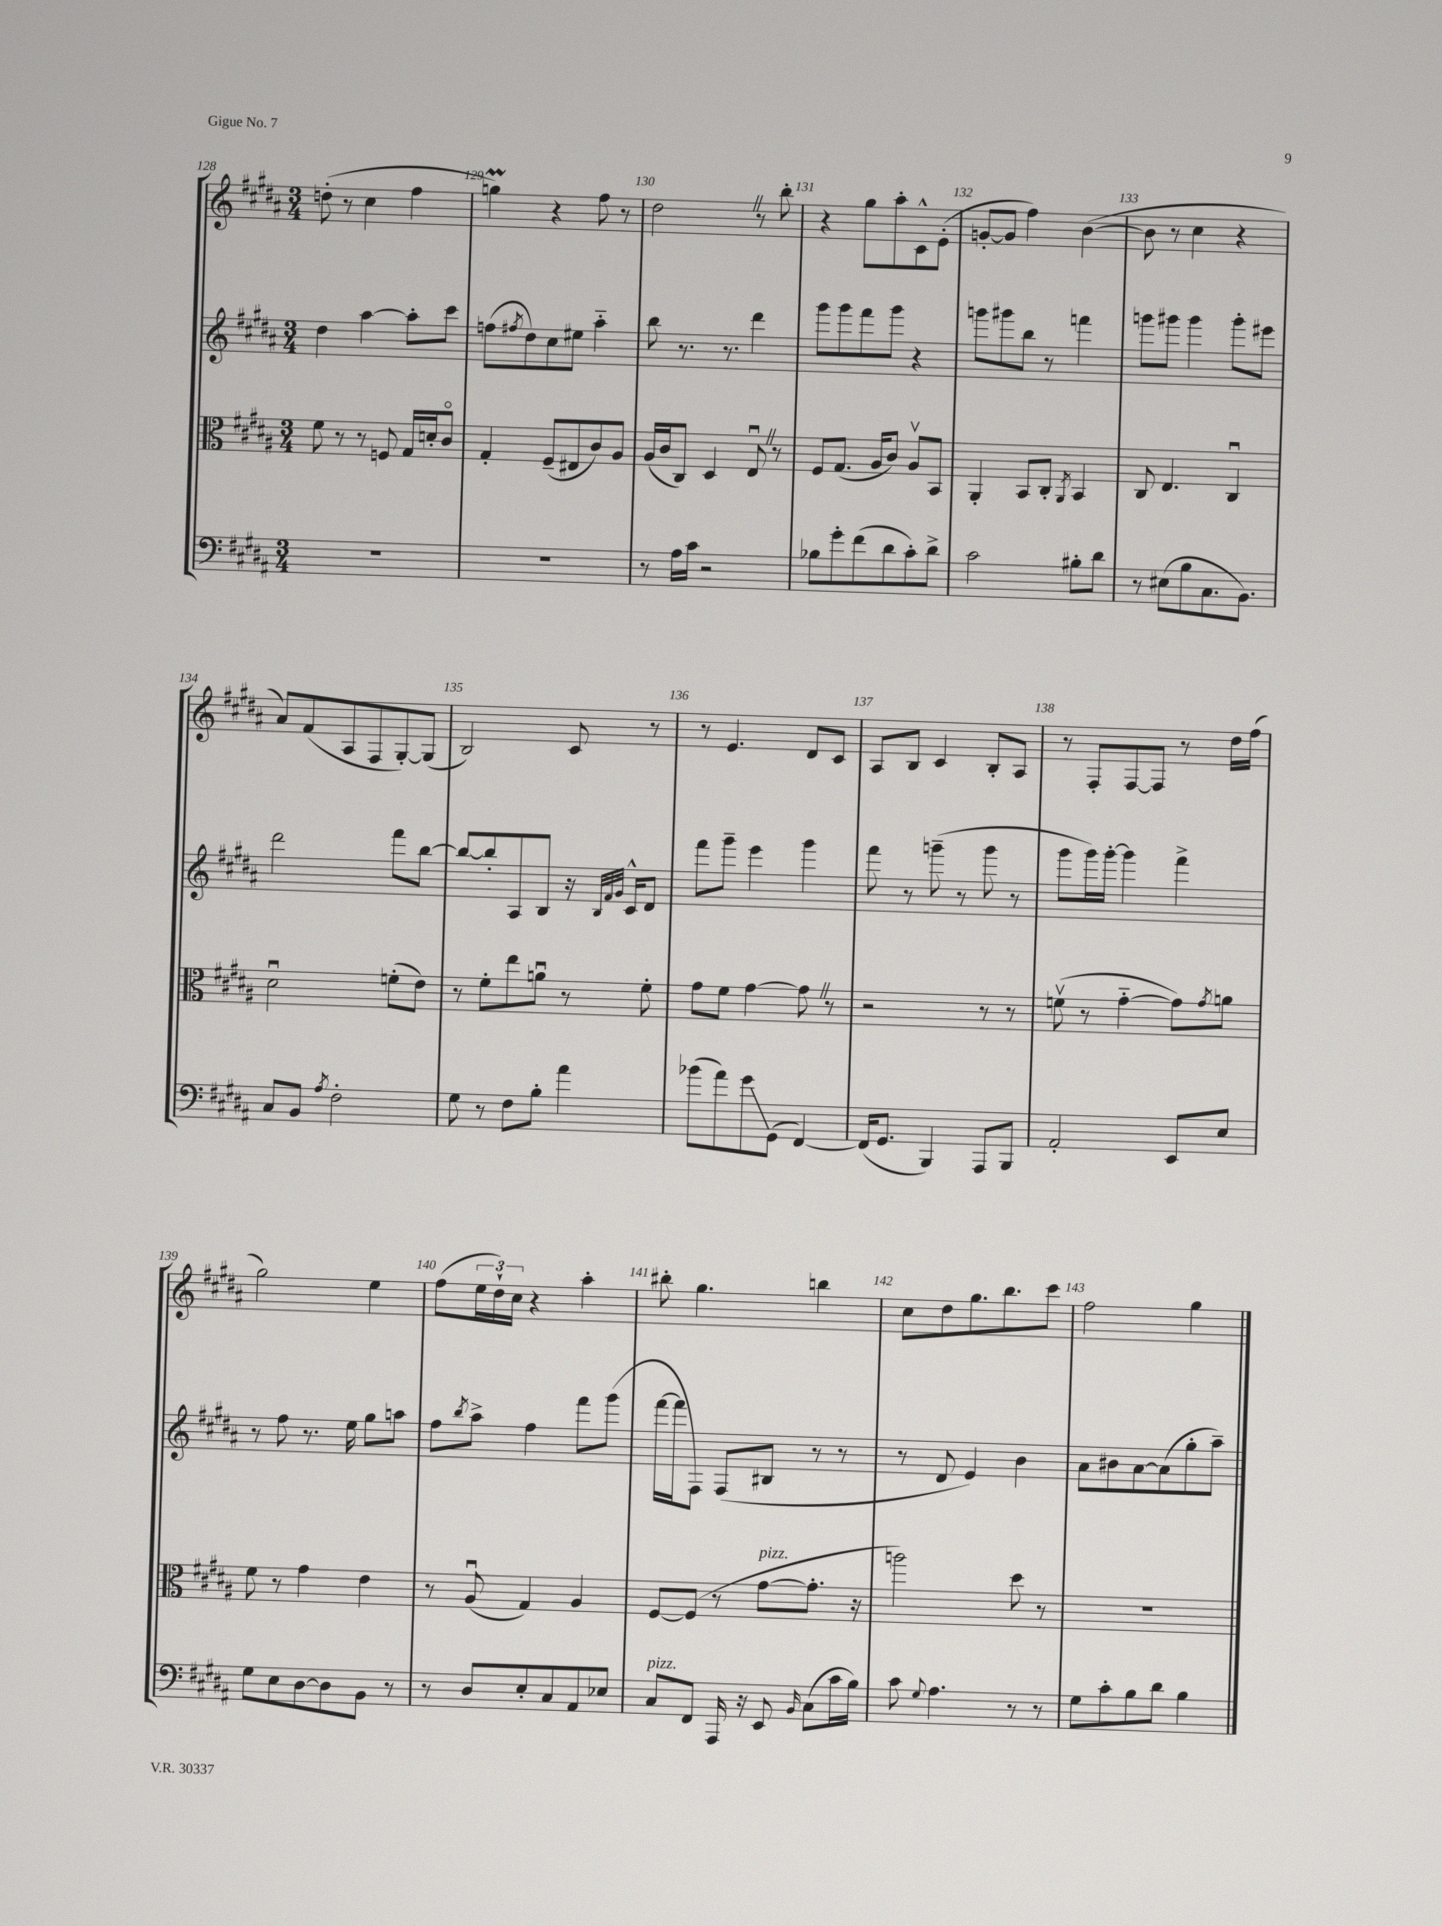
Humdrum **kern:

**kern	**kern	**kern	**kern
*staff4	*staff3	*staff2	*staff1
*clefF4	*clefC3	*clefG2	*clefG2
*k[f#c#g#d#a#]	*k[f#c#g#d#a#]	*k[f#c#g#d#a#]	*k[f#c#g#d#a#]
*M3/4	*M3/4	*M3/4	*M3/4
2.r	8f#	4dd#	(8dd'
.	8r	.	8r
.	8r	[4aa#	4cc#
.	8F	.	.
.	16G#	8aa#']	4ff#
.	16d'	.	.
.	8c#o	8ccc#	.
=	=	=	=
2.r	4G#'	(8ff	4gg)
.	.	8qff#	.
.	.	8dd#)	.
.	(8F#~	8cc#	4r
.	8E#	8ee#	.
.	8c#)	4aa#'~	8ff#
.	8A#	.	8r
=	=	=	=
8r	(16A#	8bb	2dd#
.	16c#	.	.
16A#	8C#)	8.r	.
16c#	.	.	.
2r	4D#	.	.
.	.	8.r	.
.	8Eu	4ddd#	8r
.	8r	.	8bb'
=	=	=	=
8B-	8F#	8ggg#	4r
8g#'	(8.G#	8ggg#	.
(8f#	.	8fff#	8gg#
.	16A#	.	.
8d#	8c#)	8ggg#	8aa#'
8c#')	8A#v	4r	8c#^^
8d#^	8BB	.	(8e'
=	=	=	=
2c#	4AA#'	8ggg	[8g'
.	.	8ggg#	8g]
.	8BB	8bb	4ff#)
.	8C#'	8r	.
.	8qAA#	.	.
8B#'	4BB	4fff	([4b
8d#	.	.	.
=	=	=	=
8r	8C#	8ggg	8b]
(8E#	4.E	8ggg#	8r
8B	.	4ggg#	4cc#
8.C#	.	.	.
.	4C#u	8ggg#'	4r
8.BB)	.	.	.
.	.	8eee#	.
=	=	=	=
8C#	2d#u	2ddd#	8a#)
8BB	.	.	(8f#
8qA#	.	.	.
2F#'	.	.	8A#
.	.	.	8F#
.	(8f'	8fff#	[8G#')
.	8e)	[8bb	(8G#]
=	=	=	=
8G#	8r	8bb_	2B)
8r	8f#'	8bb']	.
8F#	8ee	8A#	.
8B'	8au	8B	.
4a#	8r	16r	8c#
.	.	32qqB	.
.	.	32qqf#	.
.	.	32qqg#	.
.	.	16c#^^	.
.	8f#'	8d#	8r
=	=	=	=
(8b-	8g#	8fff#	8r
8a#)	8f#	8ggg#~	4.e
8g#	[4g#	4eee	.
(8GG#	.	.	.
[4FF#)	8g#]	4ggg#	8d#
.	8r	.	8c#
=	=	=	=
(16FF#]	2r	8fff#	8A#
8.GG#	.	.	.
.	.	8r	8B
4BBB)	.	(8ggg~	4c#
.	.	8r	.
8AAA#	8r	8ggg	8B'
8BBB	8r	8r	8A#
=	=	=	=
2AA#'	(8fv	8ggg#	8r
.	8r	16ggg#)	8F#'
.	.	[16ggg#'	.
.	[4g#'~	4ggg#]	[8F#
.	.	.	8F#]
8EE	8g#])	4fff#^	8r
.	8qg#	.	.
8E	8a	.	16dd#
.	.	.	(16ff#
=	=	=	=
8G#	8f#	8r	2gg#)
8E	8r	8ff#	.
[8D#	4g#	8.r	.
8D#]	.	.	.
.	.	16ee	.
8BB	4e	8gg#	4ee
8r	.	8aa	.
=	=	=	=
8r	8r	8ff#	(8ff#
.	.	8qbb	.
8D#	(8A#u	8aa#^	24ee
.	.	.	24dd#`)
.	.	.	24cc#
8E'	4G#)	4ff#	4r
8C#	.	.	.
8AA#	4A#	8fff#	4aa#'
8E-	.	(8ggg#	.
=	=	=	=
8C#	[8F#	[16fff#	8bb#'
.	.	16fff#]	.
8FF#	(8F#]	8F#)	4.gg#
16AAA#	8r	(8F#	.
16r	.	.	.
8EE	[8g#	8B#	.
16qqBB	.	.	.
(8C#	8.g#']	8r	4bb
16c#	.	8r	.
16B)	16r	.	.
=	=	=	=
8c#	2aa)	8r	8cc#
8qqG#	.	.	.
4.A#	.	8d#	8dd#
.	.	4e)	8.gg#
.	.	.	8.bb
8r	8dd#	4b	.
8r	8r	.	8ccc#
=	=	=	=
8G#	2.r	8a#	2ff#
8c#'	.	8b#	.
8B	.	[8a#	.
8d#	.	(8a#]	.
4B	.	8gg#'	4gg#
.	.	8aa#~)	.
==	==	==	==
*-	*-	*-	*-
